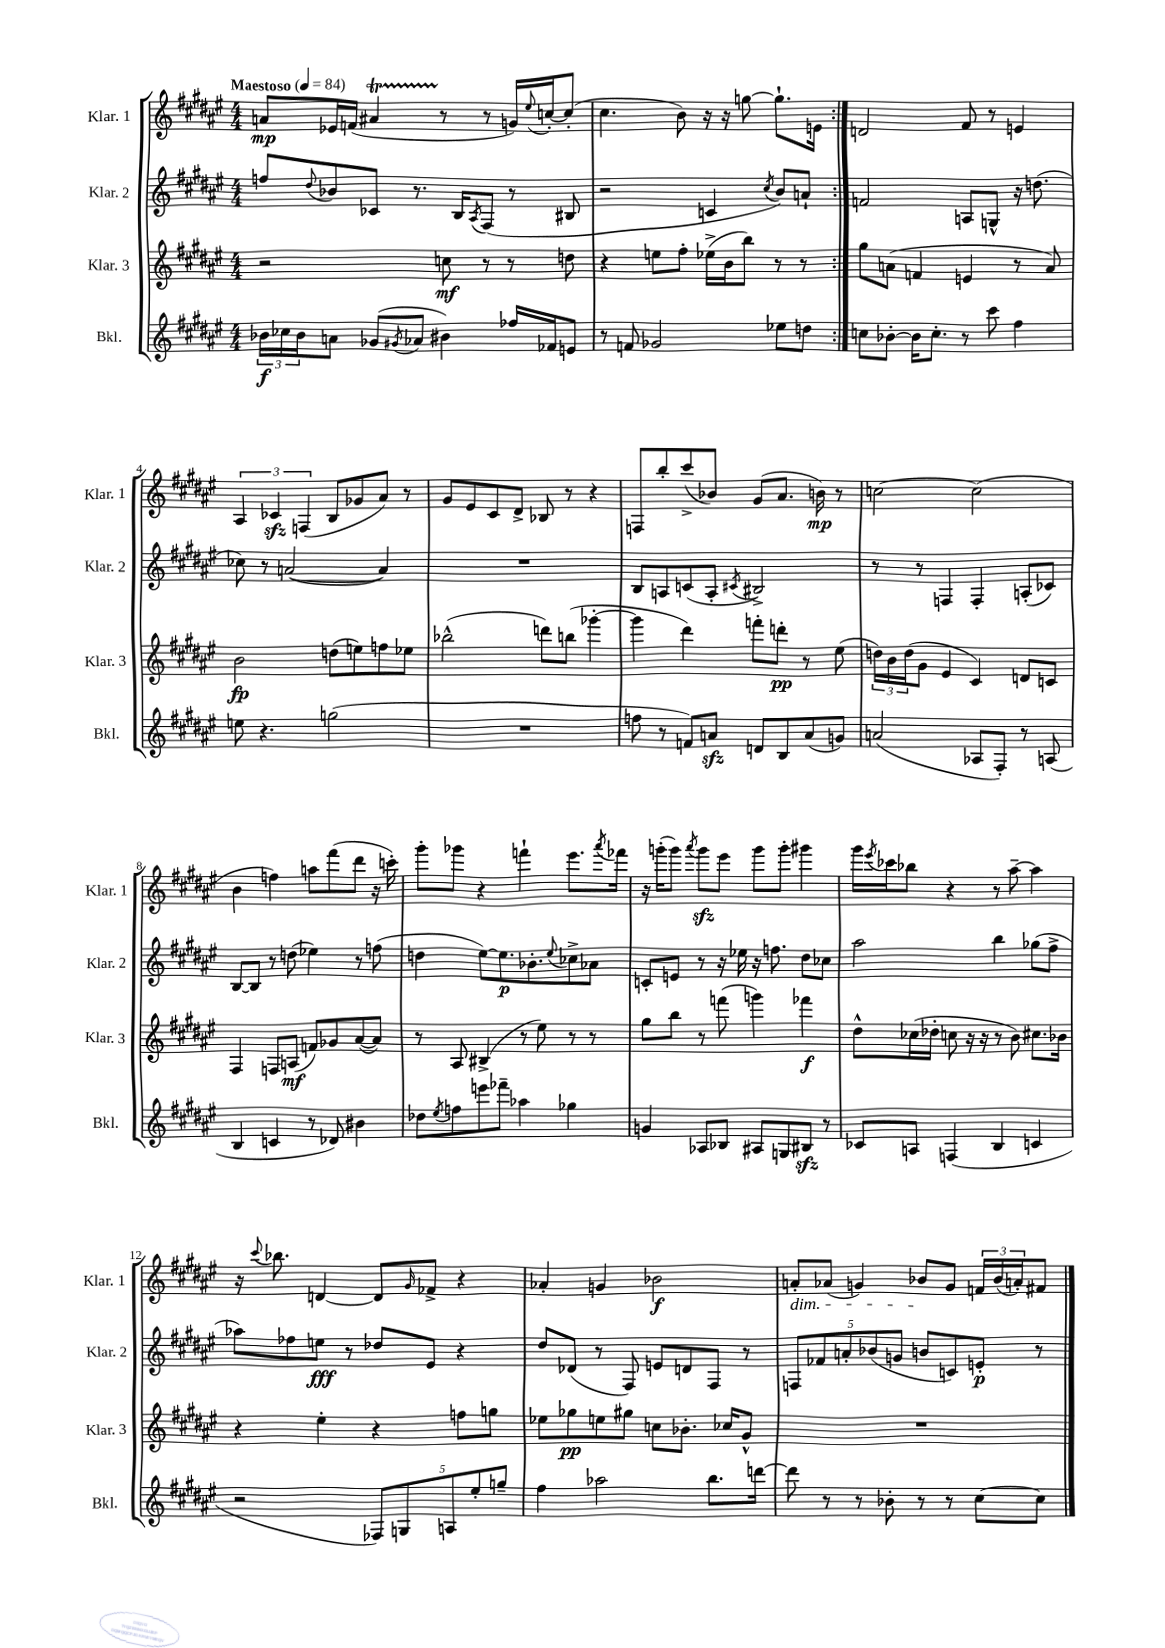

**kern	**dynam	**kern	**dynam	**kern	**dynam	**kern	**dynam
*part4	*part4	*part3	*part3	*part2	*part2	*part1	*part1
*staff4	*staff4	*staff3	*staff3	*staff2	*staff2	*staff1	*staff1
*I"Bkl.	*	*I"Klar. 3	*	*I"Klar. 2	*	*I"Klar. 1	*
*I'Bkl.	*	*I'Klar. 3	*	*I'Klar. 2	*	*I'Klar. 1	*
*clefG2	*	*clefG2	*	*clefG2	*	*clefG2	*
*k[f#c#g#d#a#e#]	*	*k[f#c#g#d#a#e#]	*	*k[f#c#g#d#a#e#]	*	*k[f#c#g#d#a#e#]	*
*M4/4	*	*M4/4	*	*M4/4	*	*M4/4	*
*MM84	*	*MM84	*	*MM84	*	*MM84	*
=1	=1	=1	=1	=1	=1	=1	=1
!	!	!	!	!	!	!LO:TX:a:B:t=Maestoso	!
24b-X\LL	f	2r	.	8ffn/L	.	8an/L	mp
24cc-X\	.	.	.	.	.	.	.
24b-\J	.	.	.	.	.	.	.
.	.	.	.	8qqdd#/	.	.	.
8an\J	.	.	.	8b-X/	.	16e-X/L	.
.	.	.	.	.	.	(16fn/JJ	.
(8g-X/L	.	.	.	8c-X/J	.	4a#Xt/	.
8qg#X/	.	.	.	.	.	.	.
8a-X/J	.	.	.	8.r	.	.	.
4b#X\)	.	8ccn\	mf	.	.	8r	.
.	.	.	.	16B/KL	.	.	.
.	.	.	.	8qA#/	.	.	.
.	.	8r	.	(8F#/J	.	8r	.
16ff-X/LL	.	8r	.	8r	.	16gn/LL)	.
.	.	.	.	.	.	8qqee#/	.
16f-X/J	.	.	.	.	.	[16ccn'/J	.
8en/J	.	8ddn\	.	8B#X/	.	(8cc'/J]	.
=2	=2	=2	=2	=2	=2	=2	=2
8r	.	4r	.	2r	.	4.cc#\	.
8fn/	.	.	.	.	.	.	.
2g-X/	.	8een\L	.	.	.	.	.
.	.	8ff#'\J	.	.	.	8b\)	.
.	.	(16ee-X^\LL	.	4cn/	.	16r	.
.	.	16b\J	.	.	.	16r	.
.	.	8bb\J)	.	.	.	[8ggn\	.
.	.	.	.	8qcc#/	.	.	.
8ee-X\L	.	8r	.	8b/L)	.	8.gg`\L]	.
8ddn\J	.	8r	.	8an`/J	.	.	.
.	.	.	.	.	.	16en\Jk	.
=3:|!	=3:|!	=3:|!	=3:|!	=3:|!	=3:|!	=3:|!	=3:|!
8ccn\L	.	8gg#\L	.	2fn/	.	2dn/	.
[8b-X'\J	.	(8an\J	.	.	.	.	.
16b-\KL]	.	4fn/	.	.	.	.	.
8.cc'\J	.	.	.	.	.	.	.
8r	.	4en/	.	8An/L	.	8f#/	.
8ccc#\	.	.	.	8Gn^^/J	.	8r	.
4ff#\	.	8r	.	16r	.	4en/	.
.	.	.	.	(8.ddn\	.	.	.
.	.	8a/)	.	.	.	.	.
!!LO:LB:g=z
=4	=4	=4	=4	=4	=4	=4	=4
8een\	.	2b\	fp	8cc-X\)	.	6A#/	.
4.r	.	.	.	8r	.	.	.
.	.	.	.	.	.	6c-Xzz/	.
.	.	.	.	([2an/	.	.	.
.	.	.	.	.	.	(6Fn/	.
(2ggn\	.	(8ddn\L	.	.	.	8B/L	.
.	.	8een\)	.	.	.	8g-X/	.
.	.	8ffn\	.	4a/])	.	8a#/J)	.
.	.	8ee-X\J	.	.	.	8r	.
=5	=5	=5	=5	=5	=5	=5	=5
1r	.	(2bb-X^^\	.	1r	.	8g#/L	.
.	.	.	.	.	.	8e#/	.
.	.	.	.	.	.	8c#/	.
.	.	.	.	.	.	8d#^/J	.
.	.	8dddn\L)	.	.	.	8B-X/	.
.	.	(8bbn\J	.	.	.	8r	.
.	.	[4ggg-X'\	.	.	.	4r	.
=6	=6	=6	=6	=6	=6	=6	=6
8ffn\	.	4ggg-\]	.	8B/L	.	8Fn/L	.
8r	.	.	.	8An/	.	8bb'/	.
8fn/L)	.	4ddd#\)	.	(8cn/	.	(8ccc#^/	.
8anzz/J	.	.	.	8A'/J	.	8b-X/J)	.
.	.	.	.	8qc#X/	.	.	.
8dn/L	.	8fffn'\L	.	2B#X^/)	.	(8g#/L	.
8B/	.	8dddn'\J	pp	.	.	8.a#/J	.
(8a/	.	8r	.	.	.	.	.
.	.	.	.	.	.	16bn\)	mp
8gn/J)	.	(8ee#\	.	.	.	8r	.
=7	=7	=7	=7	=7	=7	=7	=7
(2an/	.	24ddn\LL)	.	8r	.	[2ccn\	.
.	.	24b\	.	.	.	.	.
.	.	(24dd\J	.	.	.	.	.
.	.	8g#\J	.	8r	.	.	.
.	.	4e#/	.	4Fn/	.	.	.
8A-X/L	.	4c#/)	.	4F'/	.	(2cc\]	.
8F#'/J)	.	.	.	.	.	.	.
8r	.	8dn/L	.	(8An'/L	.	.	.
(8An/	.	8cn/J	.	8c-X/J)	.	.	.
!!LO:LB:g=z
=8	=8	=8	=8	=8	=8	=8	=8
4B/	.	4F#/	.	[8B/L	.	4b\	.
.	.	.	.	8B/J]	.	.	.
4cn/	.	8Fn/L	.	8r	.	4ffn\)	.
.	.	(8An/J	mf	(8ddn\	.	.	.
8r	.	8fn/L)	.	4ee-X\)	.	8aan\L	.
8d-X/)	.	8g-X/	.	.	.	(8fff#\	.
4b#X\	.	([8a#/	.	8r	.	8ddd#\J	.
.	.	8a#/J])	.	(8ffn\	.	16r	.
.	.	.	.	.	.	16cccn'\)	.
=9	=9	=9	=9	=9	=9	=9	=9
8dd-X\L	.	8r	.	4ddn\	.	8ggg#'\L	.
8qee#/	.	.	.	.	.	.	.
8ffn\	.	8A#/	.	.	.	8ggg-X\J	.
8eeen\	.	(4B#X^/	.	[8ee#\L)	.	4r	.
8fff-X~\J	.	.	.	8.ee#\]	p	.	.
4aa-X\	.	8r	.	.	.	4fffn`\	.
.	.	.	.	8.b-X'\	.	.	.
.	.	8ee#\)	.	.	.	.	.
.	.	.	.	8qqee#/	.	.	.
4gg-X\	.	8r	.	8cc-X^\	.	8.eee#\L	.
.	.	8r	.	8a-X\J	.	.	.
.	.	.	.	.	.	8qaaa#/	.
.	.	.	.	.	.	16fff-X\Jk	.
=10	=10	=10	=10	=10	=10	=10	=10
4gn/	.	8gg#\L	.	8cn'/L	.	16r	.
.	.	.	.	.	.	(16gggn'\KL	.
.	.	8bb\J	.	8en/J	.	8ggg\J)	.
.	.	.	.	.	.	8qaaa#/	.
8A-X/L	.	8r	.	8r	.	8gggzz\L	.
8B-X/J	.	(8fffn\	.	16r	.	8eee#\J	.
.	.	.	.	16ee-X\	.	.	.
8A#X/L	.	4gggn\)	.	16r	.	8ggg\L	.
.	.	.	.	8.ffn\	.	.	.
8Gn/	.	.	.	.	.	8ggg'\J	.
8B#Xzz/J	.	4fff-X\	f	8dd#\L	.	4ggg#X\	.
8r	.	.	.	8cc-X\J	.	.	.
=11	=11	=11	=11	=11	=11	=11	=11
8c-X/L	.	8dd#^^\L	.	2aa#\	.	16ggg#\LL	.
.	.	.	.	.	.	8qeee#/	.
.	.	.	.	.	.	16ccc-X\J	.
8An/J	.	(16cc-X\L	.	.	.	8bb-X\J	.
.	.	16dd-X'\JJ	.	.	.	.	.
(4Fn/	.	8ccn\	.	.	.	4r	.
.	.	16r	.	.	.	.	.
.	.	16r	.	.	.	.	.
4B/	.	8r	.	4bb\	.	8r	.
.	.	8b\)	.	.	.	[8aa#~\	.
4cn/	.	8.cc#X\L	.	(8gg-X\L	.	4aa#\]	.
.	.	.	.	8ff#^\J	.	.	.
.	.	16b-X\Jk	.	.	.	.	.
!!LO:LB:g=z
=12	=12	=12	=12	=12	=12	=12	=12
2r	.	4r	.	8aa-X\L)	.	16r	.
.	.	.	.	.	.	8qqccc#/	.
.	.	.	.	.	.	8.bb-X\	.
.	.	.	.	8ff-X\	.	.	.
.	.	4ee#'\	.	8een\J	fff	[4dn/	.
.	.	.	.	8r	.	.	.
10F-X/L)	.	4r	.	8dd-X/L	.	8d/L]	.
10Gn/	.	.	.	.	.	.	.
.	.	.	.	.	.	16qqg#/	.
.	.	.	.	8e#/J	.	8f-X^/J	.
10An/	.	.	.	.	.	.	.
.	.	8ffn\L	.	4r	.	4r	.
10ee#'/	.	.	.	.	.	.	.
.	.	8ggn\J	.	.	.	.	.
10ggn~/J	.	.	.	.	.	.	.
=13	=13	=13	=13	=13	=13	=13	=13
4ff#\	.	8ee-X\L	.	8dd#/L	.	4a-X'/	.
.	.	8gg-X\	pp	(8d-X/J	.	.	.
2aa-X\	.	8een\	.	8r	.	4gn/	.
.	.	8gg#X\J	.	8F#/)	.	.	.
.	.	8ccn\L	.	8en/L	.	2b-X\	f
.	.	8.b-X'\J	.	8dn/	.	.	.
8.bb\L	.	.	.	8F#/J	.	.	.
.	.	16cc-X/KL	.	.	.	.	.
.	.	8g#^^/J	.	8r	.	.	.
[16dddn\Jk	.	.	.	.	.	.	.
=14	=14	=14	=14	=14	=14	=14	=14
!	!	!	!	!	!	!LO:TX:b:i:t=dim.	!
8ddd\]	.	1r	.	10Fn/L	.	8an'/L	.
.	.	.	.	10f-X/	.	.	.
8r	.	.	.	.	.	(8a-X/J	.
.	.	.	.	10an'/	.	.	.
8r	.	.	.	.	.	4gn/)	.
.	.	.	.	(10b-X/	.	.	.
8b-X'\	.	.	.	.	.	.	.
.	.	.	.	10gn/J	.	.	.
8r	.	.	.	8bn/L	.	8b-X/L	.
8r	.	.	.	8cn/)	.	8g/J	.
[8cc#\L	.	.	.	8en'/J	p	24fn/LL	.
.	.	.	.	.	.	(24b-/	.
.	.	.	.	.	.	24an'/J)	.
8cc#\J]	.	.	.	8r	.	8f#X/J	.
==	==	==	==	==	==	==	==
*-	*-	*-	*-	*-	*-	*-	*-
